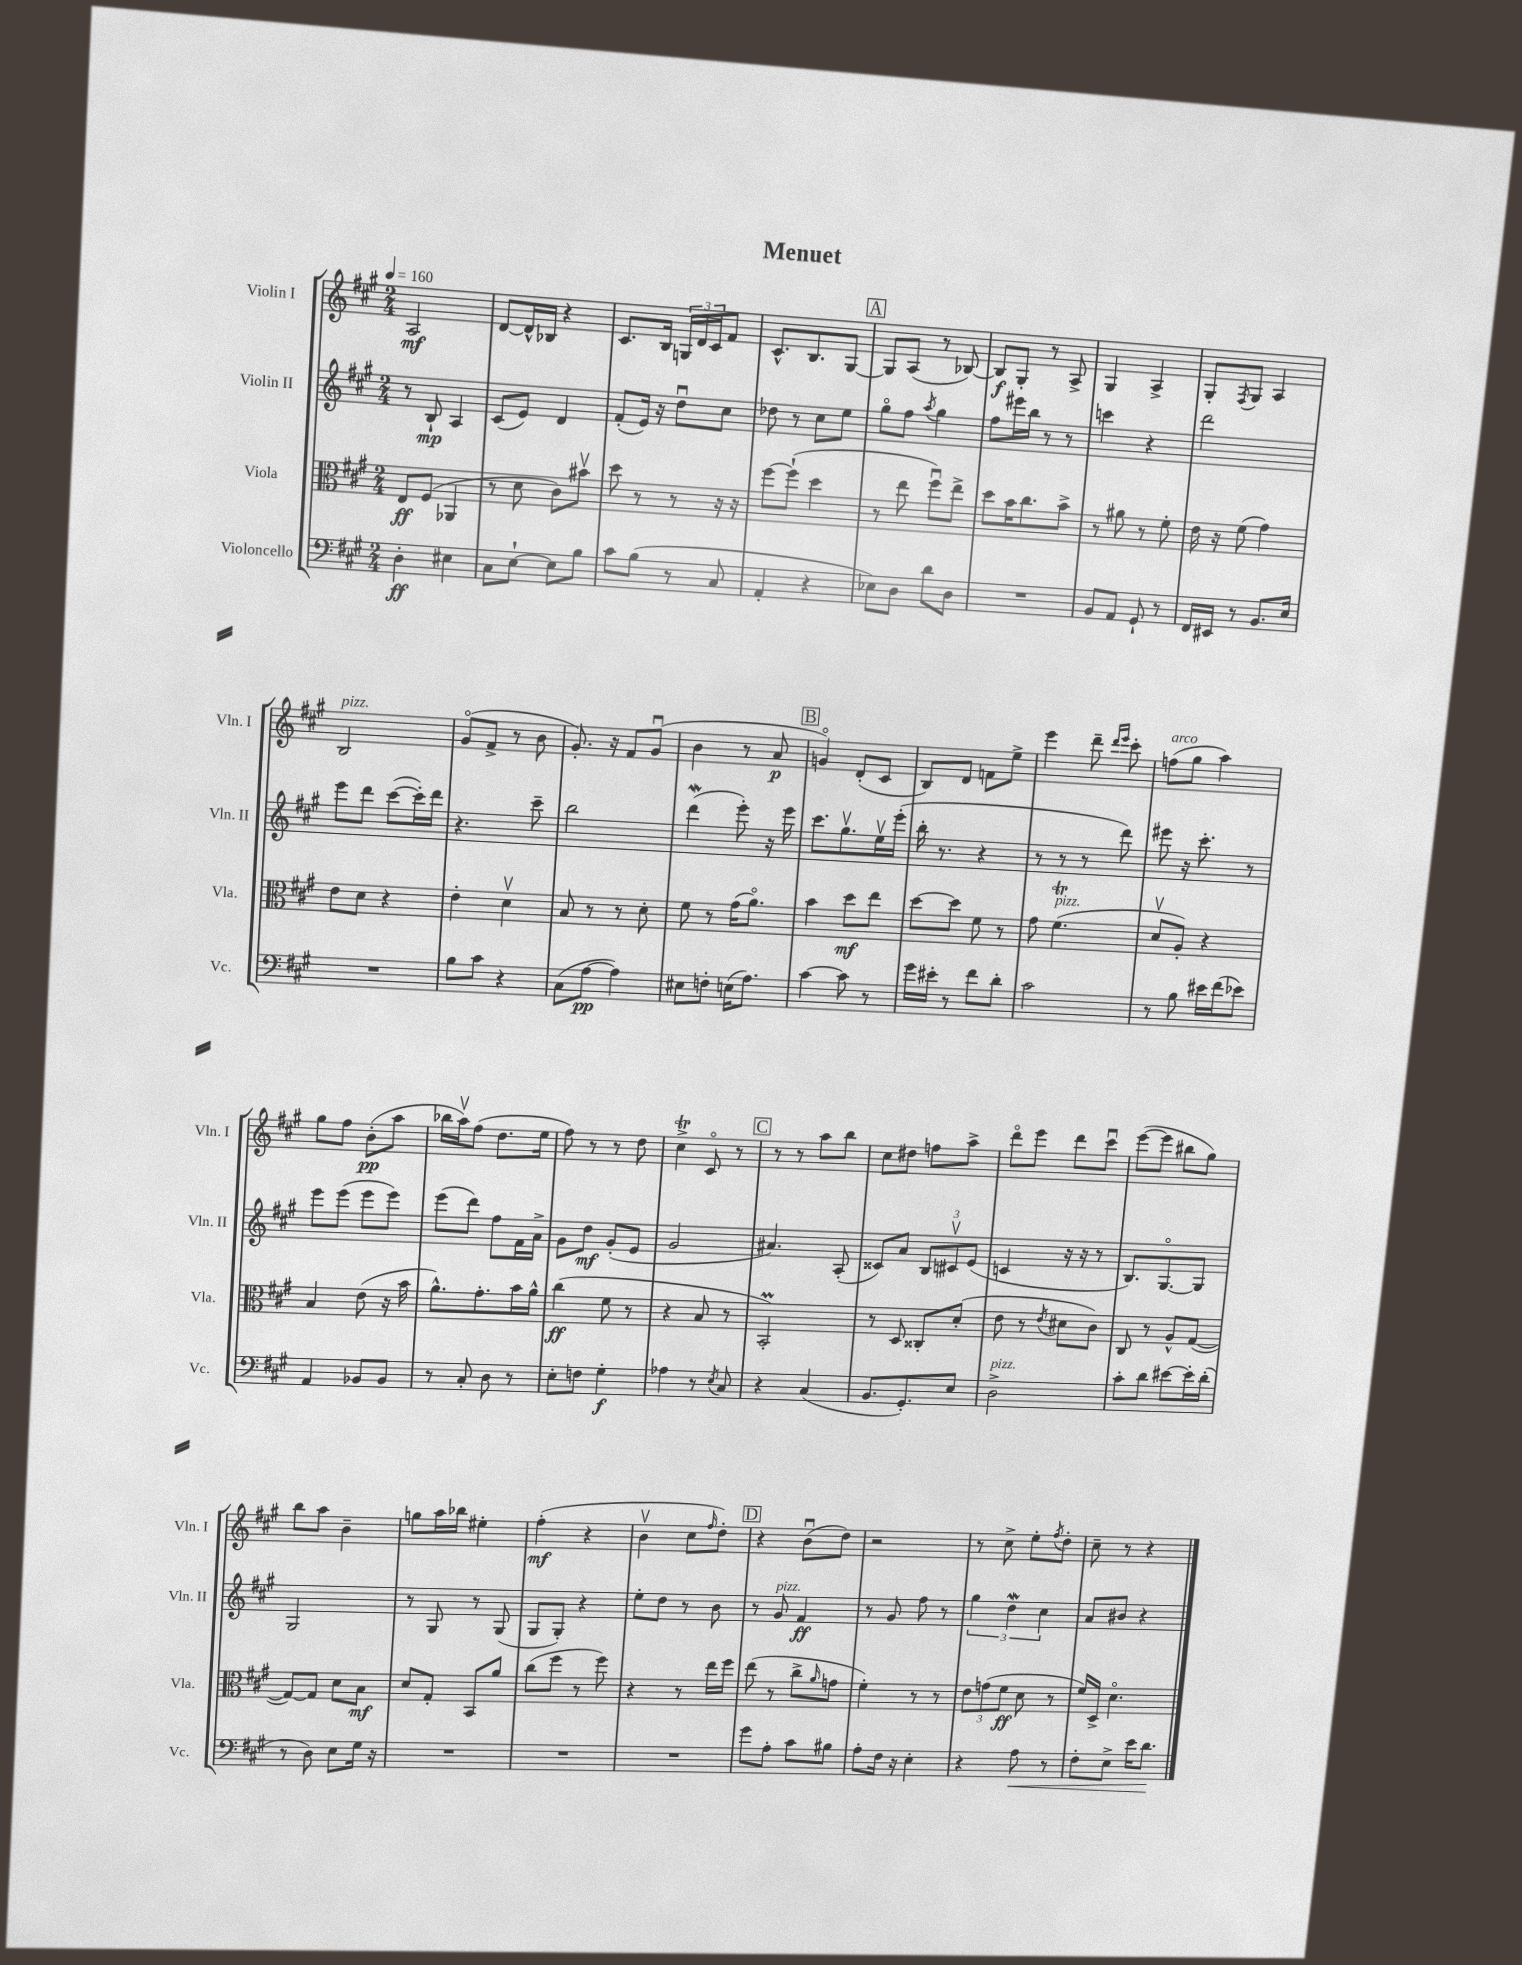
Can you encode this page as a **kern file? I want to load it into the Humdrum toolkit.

**kern	**kern	**kern	**kern
*staff4	*staff3	*staff2	*staff1
*clefF4	*clefC3	*clefG2	*clefG2
*k[f#c#g#]	*k[f#c#g#]	*k[f#c#g#]	*k[f#c#g#]
*M2/4	*M2/4	*M2/4	*M2/4
*MM160	*MM160	*MM160	*MM160
4D'	8E	8r	2A
.	(8F#	8B`	.
4E#	4AA-	4A	.
=	=	=	=
8C#	8r	(8c#	[8d
[8E`	8d	8e)	16d^^]
.	.	.	16B-
8E]	8c#)	4d	4r
8B	8b#v	.	.
=	=	=	=
8c#	8dd	(8f#'	8.c#
(8B	8r	16e)	.
.	.	16r	16B
8r	8r	8ddu	24G
.	.	.	24d
.	.	.	24c#
8C#	16r	8cc#	8f#
.	16r	.	.
=	=	=	=
4AA'	[8ff#	8dd-	8.c#^^
.	(8ff#`]	8r	.
.	.	.	8.B
4r	4dd	8cc#	.
.	.	8ee	[8G#
=	=	=	=
8E-)	8r	8gg#o	8G#]
8D	8ee	8ff#	(8A
.	.	8qaa	.
8d	8ff#u)	4gg#	8r
8D	8ee^	.	[8B-)
=	=	=	=
2r	8dd	8ff#	8B-]
.	16b	16eee#	8G#'
.	8.cc#	16bb	.
.	.	8r	8r
.	8b^	8r	8A^
=	=	=	=
8BB	8r	4ccc	4G#
8AA	8a#	.	.
8GG#`	8r	4r	4A^
8r	8f#'	.	.
=	=	=	=
16FF#	16e	2ddd	8G#'
16EE#	16r	.	.
.	.	.	8qF#
8r	(8f#	.	8G#
8.BB	4g#)	.	4A
16E	.	.	.
=	=	=	=
2r	8e	8eee	2B
.	8d	8ddd	.
.	4r	([8ccc#	.
.	.	16ccc#'])	.
.	.	16ddd	.
=	=	=	=
8B	4e'	4.r	(8g#o
8c#	.	.	8f#^
4r	4dv	.	8r
.	.	8ccc#~	8b
=	=	=	=
(8C#	8B	2bb	8.g#')
[8A	8r	.	.
.	.	.	16r
4A])	8r	.	8f#
.	8d'	.	(8g#u
=	=	=	=
8E#	8f#	(4ddd	4b
8F'	8r	.	.
(16E	(16g#	8eee')	8r
8.A)	8.ao)	.	.
.	.	16r	8a
.	.	16eee	.
=	=	=	=
[4c#	4b	8.ccc#	4go)
.	.	8.gg#v	.
8c#]	8dd	.	(8d'
8r	8ee	16eev	8c#
.	.	(16eee'	.
=	=	=	=
16g#	[8dd	16bb'	8B)
16e#'	.	8.r	.
8r	8dd]	.	8d
8f#	8f#	4r	8f
8d'	8r	.	8ee^
=	=	=	=
2c#	8g#	8r	4eee
.	(4.f#	8r	.
.	.	8r	8ddd~
.	.	.	16qqddd
.	.	.	16qqeee
.	.	8ddd)	8ccc#'
=	=	=	=
8r	8dv	8eee#	(8ff
8B	8A')	16r	8gg#
.	.	8.ccc#'	.
16e#	4r	.	4aa)
(16f#	.	.	.
8e-)	.	8r	.
=	=	=	=
4AA	4B	8eee	8gg#
.	.	(8eee	8ff#
8BB-	(8e	8eee	(8b'
8BB-	16r	8eee)	8aa
.	16b	.	.
=	=	=	=
8r	8.a^^)	(8eee	16bb-
.	.	.	16aav)
8C#'	.	8ddd)	(8ff#
.	8.g#'	.	.
8D	.	8ff#	8.dd
8r	16b	16f#	.
.	16a^^	16a^	16ee
=	=	=	=
8E'	(4cc#	8g#	8ff#)
8F	.	8dd	8r
4G#'	8f#	(8g#'	8r
.	8r	8e	8dd
=	=	=	=
4A-	4r	2g#	4cc#^
8r	8B	.	8c#o
8qE	.	.	.
8C#	8r	.	8r
=	=	=	=
4r	2BB')	4.a#)	8r
.	.	.	8r
(4C#	.	.	8aa
.	.	(8A'	8bb
=	=	=	=
8.BB	8r	8c##)	8cc#
.	8D	8a	8dd#
8.GG#')	.	.	.
.	8C##'	12B	8ff
.	.	12c#v	.
8E	(8d'	.	8aa^
.	.	(12e	.
=	=	=	=
2D^	8e	4c	8dddo
.	8r	.	8eee
.	8qe	.	.
.	8d#	16r	8ddd
.	.	16r	.
.	8c#)	8r	8ccc#u
=	=	=	=
8c#'	8C#	8.B)	([8eee
8d	8r	.	8eee]
.	.	[8.G#o	.
[8e#	8A^^	.	8bb#
16e#']	([8G#	8G#]	8gg#)
(16d'	.	.	.
=	=	=	=
8r	8G#_)	2G#	8bb
8D)	8G#]	.	8aa
8E	8d	.	4b~
16G#	8B	.	.
16r	.	.	.
=	=	=	=
2r	8d	8r	8gg
.	8G#'	8G#	16aa
.	.	.	16bb-
.	8BB	8r	4ee#'
.	8a	(8G#	.
=	=	=	=
2r	(8cc#	8G#	(4ff#'
.	8ff#	8G#')	.
.	8r	4r	4r
.	8ff#)	.	.
=	=	=	=
2r	4r	8ee'	4bv
.	.	8dd	.
.	8r	8r	8cc#
.	.	.	16qqff#
.	16ee	8b	8dd')
.	16ff#	.	.
=	=	=	=
8g#	(8ee	8r	4r
8A'	8r	8g#	.
8c#	8cc#^	4f#	(8bu
.	16qqa	.	.
8B#	8g	.	8dd)
=	=	=	=
8A'	4f#')	8r	2r
16F#	.	8g#	.
16r	.	.	.
4E'	8r	8ff#	.
.	8r	8r	.
=	=	=	=
4r	12e	6gg#	8r
.	(12g	.	.
.	.	.	8cc#^
.	12f#	6dd	.
8A	8d	.	8ee'
.	.	6cc#	.
.	.	.	8qff#
8r	8r	.	8dd'
=	=	=	=
8F#'	16f#)	8a	8cc#~
.	16D^	.	.
8E^	4.do	8b#	8r
16e	.	4r	4r
8.d	.	.	.
==	==	==	==
*-	*-	*-	*-
